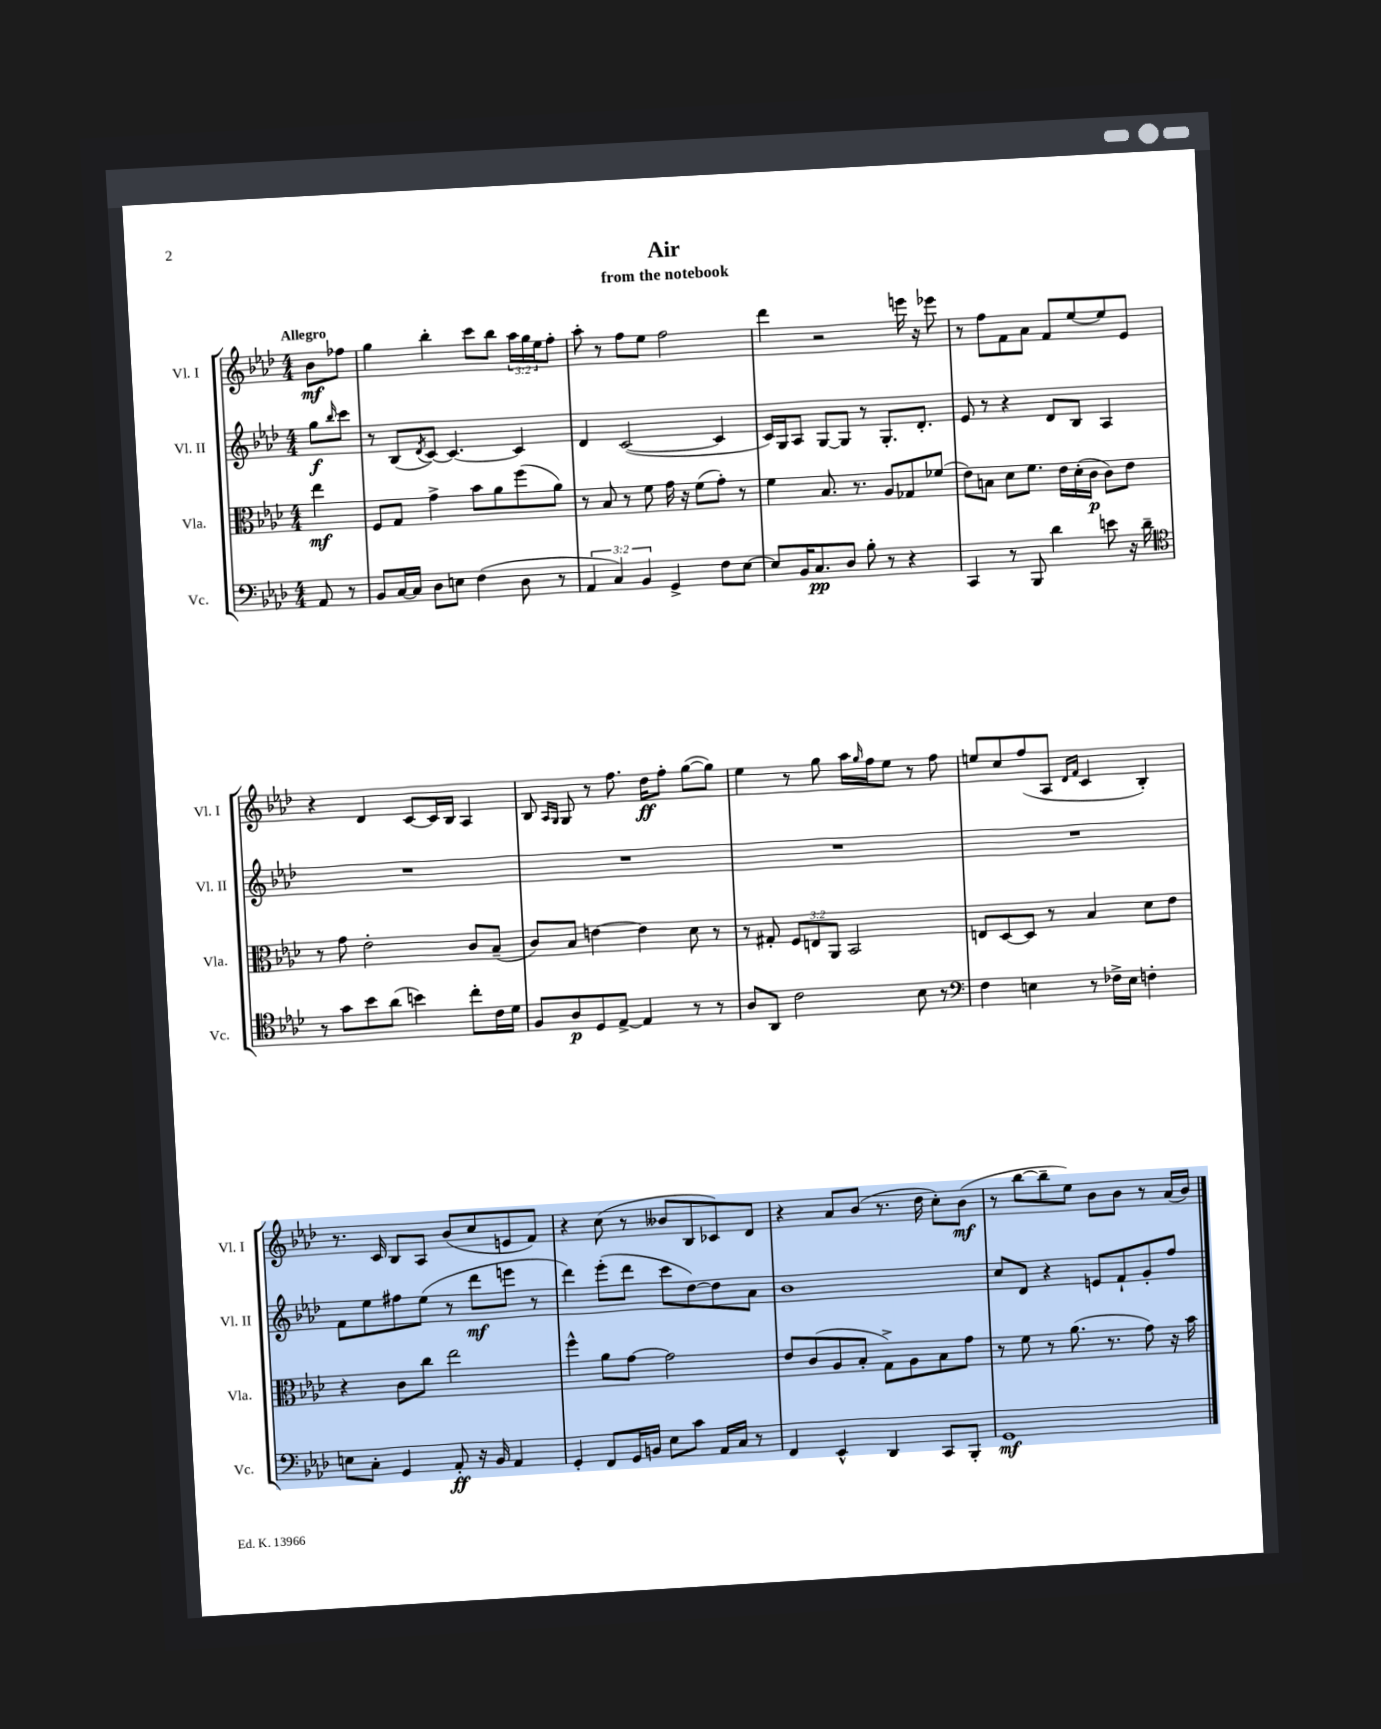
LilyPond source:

\header { title = "Air" subtitle = "from the notebook" }
<<
\new StaffGroup <<
\new Staff = "s0" \with { instrumentName = "Vl. I" shortInstrumentName = "Vl. I" } {
    \clef treble \key aes \major \numericTimeSignature \time 4/4 \override Staff.TupletNumber.text = #tuplet-number::calc-fraction-text \partial 4 \tempo "Allegro"
    bes'8\mf fes''8 |
    g''4 bes''4-. c'''8 bes''8 \tuplet 3/2 { aes''16 g''16 ees''16 } f''8-. |
    aes''8-. r8 f''8 ees''8 f''2 |
    des'''4 r2 e'''16 r16 ees'''8 |
    r8 f''8 f'8 aes'8 f'8 ees''8~ ees''8 ees'8 |
    r4 des'4 c'8~ c'16 bes16 aes4 |
    bes8 \grace { aes16 g16 } g8 r8 f''8. des''16\ff f''8-. g''8~( g''8) |
    ees''4 r8 g''8 aes''16 \grace { g''16 } f''16 ees''8 r8 f''8 |
    e''8 c''8 f''8( aes8 \grace { des'16 f'16 } c'4 bes4-.) |
    r8. c'16 bes8 aes8 bes'8( c''8 e'8 f'8) |
    r4 c''8( r8 beses'8 bes8 ces'8) des'8 |
    r4 aes'8 bes'8( r8. des''16 c''8-.) bes'8\mf( |
    r8 bes''8~ bes''8-- ees''8) bes'8 bes'8 r8 aes'16( bes'16) \bar "|." |
}
\new Staff = "s1" \with { instrumentName = "Vl. II" shortInstrumentName = "Vl. II" } {
    \clef treble \key aes \major \numericTimeSignature \time 4/4 \partial 4
    g''8\f \grace { bes''16 } c'''8 |
    r8 bes8( \acciaccatura { des'8 } c'8~) c'4.~ c'4 |
    des'4 c'2~( c'4 |
    c'16) g16 aes8 g8~ g8 r8 g8.-. des'8.-. |
    ees'8 r8 r4 des'8 bes8 aes4 |
    R1 |
    R1 |
    R1 |
    R1 |
    f'8 ees''8 fis''8 ees''8( r8 des'''8\mf e'''8 r8 |
    des'''4) ees'''8-.( des'''8 c'''8 des''8~) des''8 aes'8 |
    bes'1 |
    c''8 des'8 r4 e'8 f'8-! g'8-. f''8 \bar "|." |
}
\new Staff = "s2" \with { instrumentName = "Vla." shortInstrumentName = "Vla." } {
    \clef alto \key aes \major \numericTimeSignature \time 4/4 \override Staff.TupletNumber.text = #tuplet-number::calc-fraction-text \partial 4
    ees''4\mf |
    f8 g8 g'4-> bes'8 aes'8 f''8( aes'8) |
    r8 bes8 r8 f'8 g'16 r16 f'8( g'8-.) r8 |
    f'4 bes8. r8. aes8 ges8 fes'8( |
    ees'8) b8 des'8 f'8. ees'16 des'16-.( c'16\p c'8) ees'8 |
    r8 g'8 ees'2-. c'8 bes8--( |
    c'8) bes8 e'4~ e'4 des'8 r8 |
    r8 gis8-. \tuplet 3/2 { f8 e8 aes,8 } bes,2 |
    e8 des8~ des8 r8 bes4 des'8 ees'8 |
    r4 c'8 c''8 ees''2 |
    f''4-^ aes'8 g'8~ g'2 |
    ees'8 c'8( aes8 bes8-. g8->) aes8 bes8 g'8 |
    r8 f'8 r8 aes'8.( r8. g'8) r16 bes'16 \bar "|." |
}
\new Staff = "s3" \with { instrumentName = "Vc." shortInstrumentName = "Vc." } {
    \clef bass \key aes \major \numericTimeSignature \time 4/4 \override Staff.TupletNumber.text = #tuplet-number::calc-fraction-text \partial 4
    aes,8 r8 |
    bes,8 c16~ c16 des8 e8 f4( des8 r8 |
    \tuplet 3/2 { aes,4 c4) bes,4 } g,4-> f8 ees8~ |
    ees8 bes,16 c8.\pp des8 bes8-. r8 r4 |
    c,4 r8 bes,,8 des'4 e'8 r16 des'16-- |
    \clef tenor r8 g'8 bes'8 aes'8( b'4) c''8-. c'16 des'16 |
    f8 aes8\p des8 ees8~-> ees4 r8 r8 |
    aes8 aes,8 c'2 bes8 r8 |
    \clef bass f4 e4 r8 fes16-> e16 f4-. |
    e8 c8-. g,4 aes,8-.\ff r16 bes,16 aes,4 |
    g,4-. f,8 g,16 b,16 ees8 c'8 aes,16 c16 r8 |
    f,4 ees,4-^ des,4 c,8 bes,,8-. |
    g,1\mf \bar "|." |
}
>>
>>
\layout { \context { \Score \remove "Bar_number_engraver" } }
